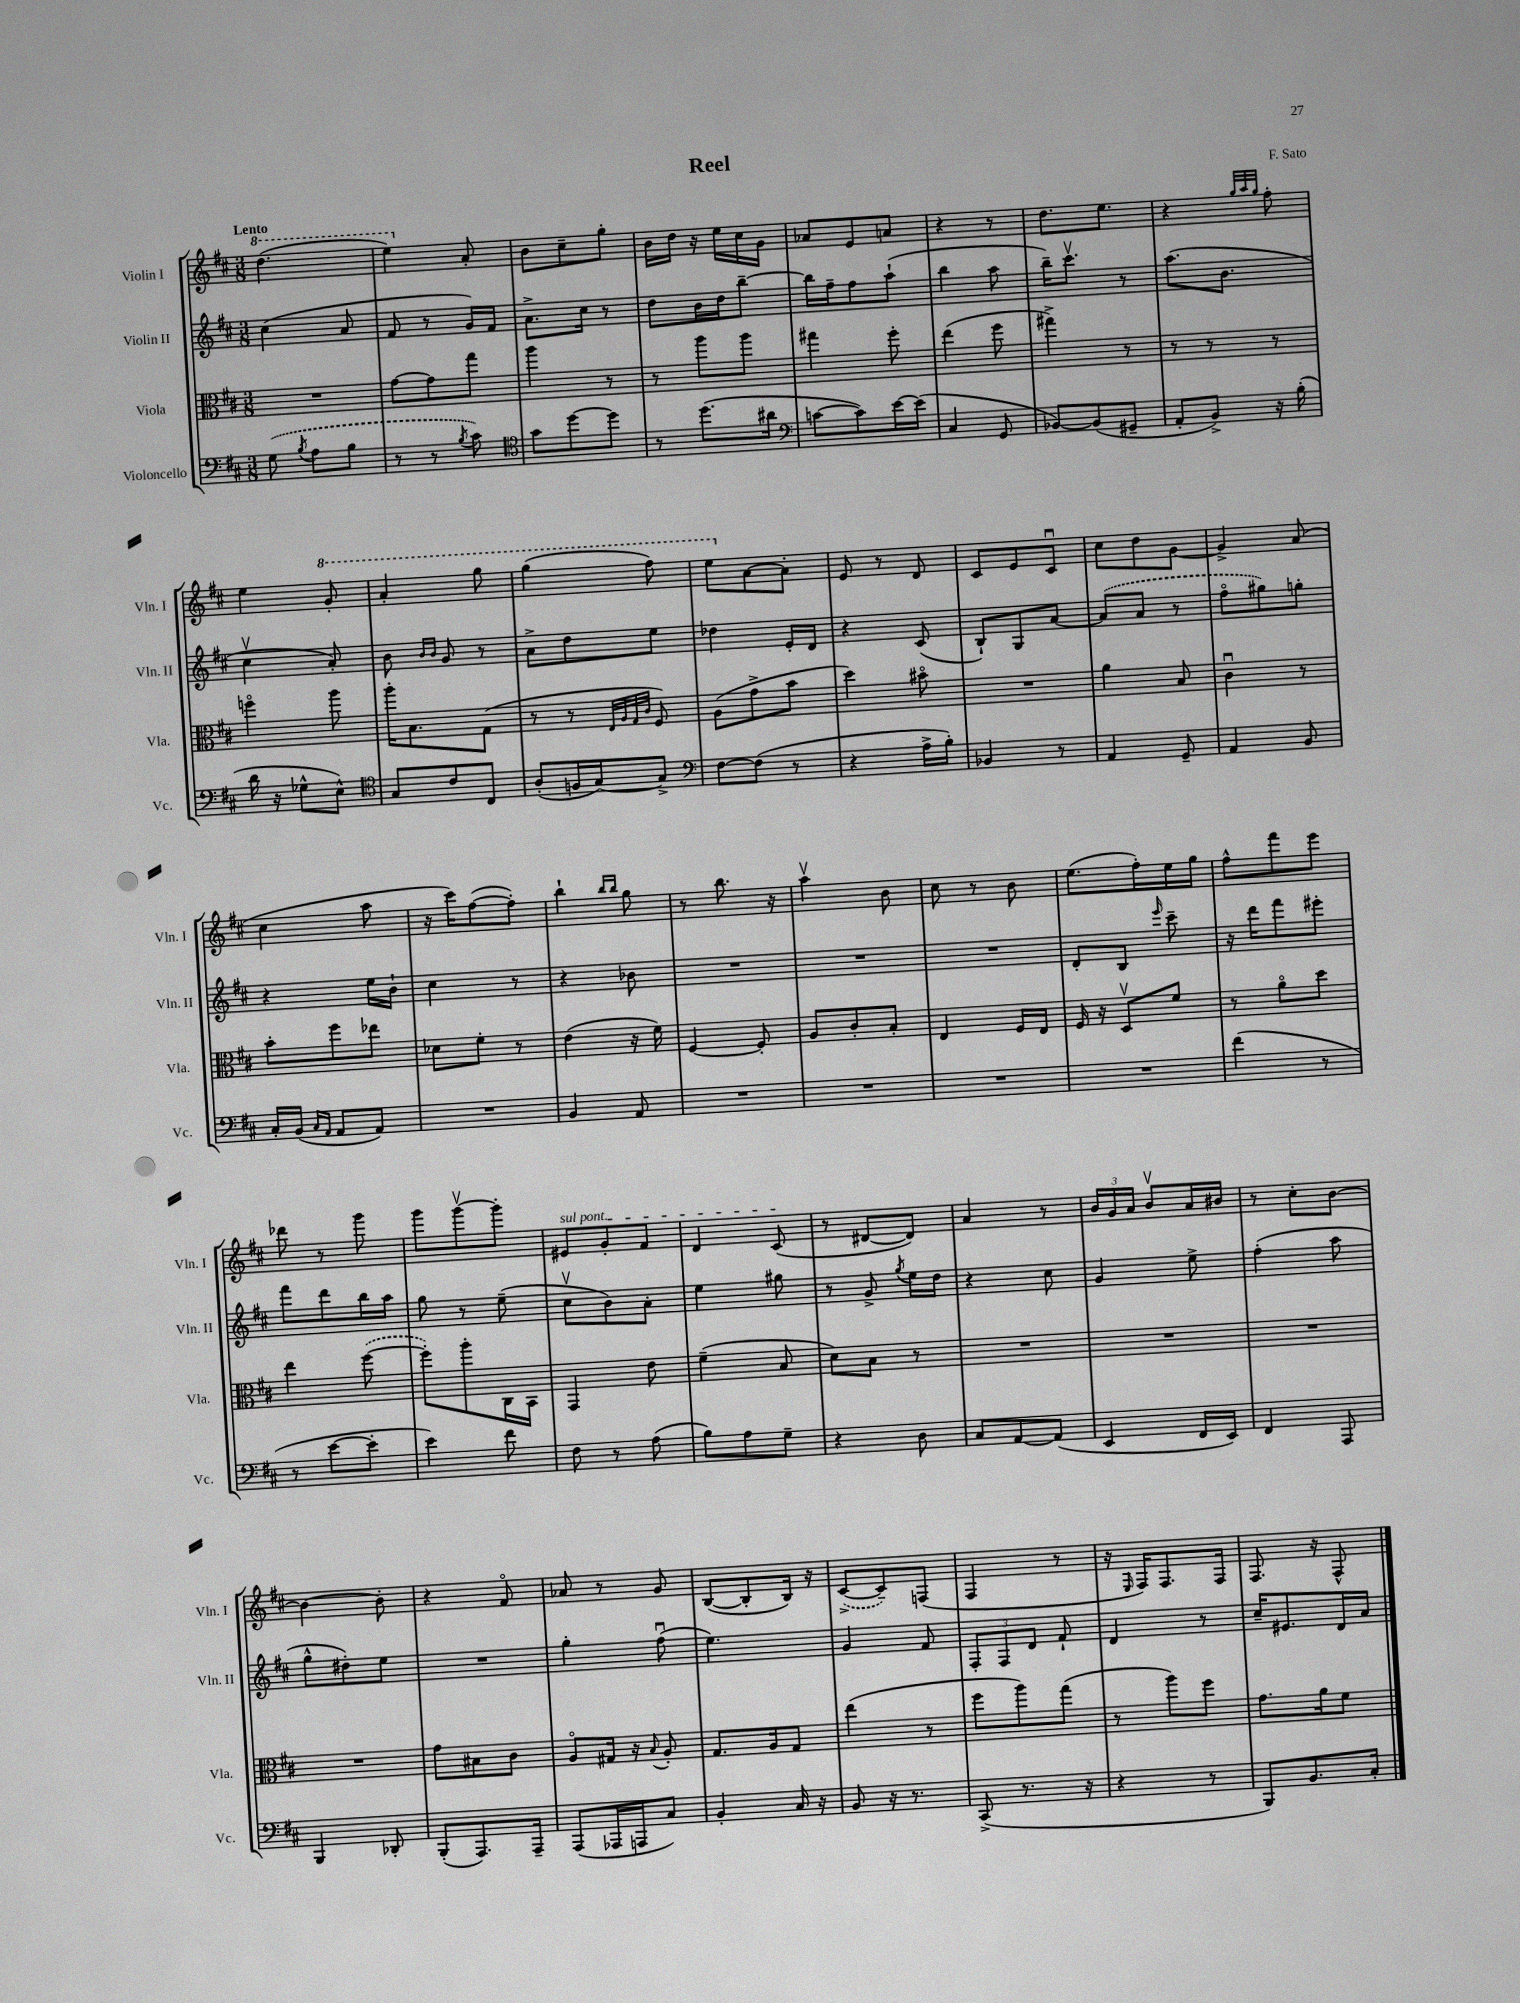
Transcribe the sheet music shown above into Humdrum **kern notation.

**kern	**kern	**kern	**kern
*staff4	*staff3	*staff2	*staff1
*clefF4	*clefC3	*clefG2	*clefG2
*k[f#c#]	*k[f#c#]	*k[f#c#]	*k[f#c#]
*M3/8	*M3/8	*M3/8	*M3/8
(8G	4.r	(4cc#	(4.ddd
8qB	.	.	.
8A	.	.	.
8B	.	8a	.
=	=	=	=
8r	[8g	8f#	4eee)
8r	8g]	8r	.
8qB	.	.	.
8c#)	8gg	16g)	8a'
.	.	16f#	.
=	=	=	=
*clefC4	*	*	*
8g	4aa	8.a^	8b
[8dd	.	.	8cc#~
.	.	16cc#	.
8dd]	8r	8r	8gg'
=	=	=	=
8r	8r	8dd	16b
.	.	.	16dd
(8.dd	8aa	16b	16r
.	.	16dd	16ee
.	8aa	[8bb~	16cc#
16a#	.	.	16g
=	=	=	=
*clefF4	*	*	*
[8c	4gg#	16bb]	8a-
.	.	16ff#~	.
8c])	.	8ff#	8e
[16e	8ff#'	(8aa`	8a
(16e]	.	.	.
=	=	=	=
4C#	(4ee	4bb	4r
8GG	8ff#	8aa	8r
=	=	=	=
[8BB-)	4gg#^)	16bb~)	8.dd
.	.	8.ccc#v	.
(8BB-]	.	.	.
.	.	.	8.ee
8GG#~	8r	8r	.
=	=	=	=
8AA'	8r	(8.aa	4r
8BB^)	8r	.	.
.	.	8.b	.
.	.	.	32qqgg
.	.	.	32qqaa
.	.	.	32qqgg
16r	8r	.	8ff#'
(16B'	.	.	.
=	=	=	=
16d	4ffo	4cc#v	4ee
16r	.	.	.
8G-^^	.	.	.
8E^^)	8aa	8a')	8gg'
=	=	=	=
*clefC4	*	*	*
8G	16aa'	8b	4aa'
.	8.B	.	.
.	.	16qqb	.
.	.	16qqb	.
8c#	.	8g	.
8C#	(8G	8r	8ggg
=	=	=	=
(8A'	8r	8a^	(4ggg
16F	8r	8dd	.
[16G)	.	.	.
.	32qqE	.	.
.	32qqA	.	.
.	32qqG	.	.
.	32qqc#	.	.
8G^]	8F#)	8ee	8fff#)
=	=	=	=
*clefF4	*	*	*
[8F#	(8A	4dd-	8eee
(8F#]	8g^	.	[8a
8r	8b	16e'	8a']
.	.	16d	.
=	=	=	=
4r	4dd)	4r	8e
.	.	.	8r
16A^	8b#o	(8c#	8d
16B')	.	.	.
=	=	=	=
4BB-	4.r	8B`)	8c#
.	.	8G	8e
8r	.	[8a	8c#u
=	=	=	=
4AA	4a	(8a]	8cc#
.	.	8a	8dd
8GG~	8B	8r	[8g
=	=	=	=
4AA	4c#u	8ff#o	4g^]
.	.	8gg#)	.
8BB	8r	8gg'	(8a
=	=	=	=
16C#'	8b'	4r	4cc#
(16BB	.	.	.
16qqC#	.	.	.
16qqAA	.	.	.
8AA	8ff#	.	.
8AA)	8ee-	16ee	8aa
.	.	16b`	.
=	=	=	=
4.r	8d-	4cc#	16r
.	.	.	16ccc#)
.	8f#'	.	([8ff#
.	8r	8r	8ff#'])
=	=	=	=
4BB	(4e	4r	4bb`
.	.	.	16qqbb
.	.	.	16qqbb
8AA	16r	8b-	8gg
.	16f#)	.	.
=	=	=	=
4.r	[4F#	4.r	8r
.	.	.	8.bb
.	8F#']	.	.
.	.	.	16r
=	=	=	=
4.r	8A	4.r	4aav
.	8c#'	.	.
.	8B'	.	8b
=	=	=	=
4.r	4E	4.r	8cc#
.	.	.	8r
.	16F#	.	8b
.	16E	.	.
=	=	=	=
4.r	16F#	8d'	(8.ee
.	16r	.	.
.	8Dv	8B	.
.	.	.	16ff#')
.	.	16qqeee	.
.	8f#	8ccc#~	16ee
.	.	.	16gg
=	=	=	=
(4f#	8r	16r	8ff#^^
.	.	16ddd	.
.	8ao	8fff#	8fff#
8r	8dd	8eee#'	8eee
=	=	=	=
8r	4ee	8fff#	8ddd-
[8e	.	8ddd	8r
8e']	([8ff#	16bb	8ggg
.	.	16aa	.
=	=	=	=
4e)	8ff#'])	8gg	8ggg
.	8aa'	8r	[8gggv
8f#	16C#	(8ee~	8ggg']
.	16BB	.	.
=	=	=	=
8F#	4GG	8cc#v	8e#
8r	.	8b)	8g'
(8A	8e	8a'	8f#
=	=	=	=
8B)	(4f#~	4ee	4d
8A	.	.	.
8G~	8B	8gg#	(8c#
=	=	=	=
4r	8d)	8r	8r
.	8B	8g^	[8d#
.	.	8qgg	.
8D	8r	16ee	8d#])
.	.	16dd	.
=	=	=	=
8C#	4.r	4r	4a
[8AA	.	.	.
(8AA]	.	8cc#	8r
=	=	=	=
4EE	4.r	4g	24b
.	.	.	24g
.	.	.	24a
.	.	.	8bv
16FF#	.	8ee^	16a
16EE)	.	.	16b#
=	=	=	=
4FF#	4.r	(4ff#'	8r
.	.	.	8cc#'
8AAA	.	8aa	[8b
=	=	=	=
4BBB	4.r	8gg^^	4b_
.	.	8dd#')	.
8DD-'	.	8ee	8b']
=	=	=	=
(8BBB'	8g	4.r	4r
8.AAA)	8B#	.	.
.	8c#	.	8f#o
16AAA~	.	.	.
=	=	=	=
(8AAA	8Ao	4gg'	8a-
16AAA-	16G#	.	8r
16AAA	16r	.	.
.	8qqB	.	.
8C#)	8A'	(8ff#u	8g
=	=	=	=
4BB'	8.G	4.ee)	([8B
.	.	.	8B']
.	16A	.	.
16C#	8G	.	16B)
16r	.	.	16r
=	=	=	=
8BB	(4ee	4g	([8c#^
16r	.	.	8c#~])
8.r	.	.	.
.	8r	8f#	(8F
=	=	=	=
(8CC#^	8ff#	12F#'	4F#
.	.	12F#	.
8.r	8aa)	.	.
.	.	12d	.
.	(8gg	8f#`	8r
16r	.	.	.
=	=	=	=
4r	8r	4d	16r
.	.	.	16qqE
.	.	.	16F#)
.	8aa)	.	8.F#
8r	8ff#	8r	.
.	.	.	16F#
=	=	=	=
8BBB)	8.g	16cc#~	8.F#
.	.	8.e#	.
8.BB	.	.	.
.	16a	.	16r
.	8f#	16d	8F#^^
16C#'	.	16a	.
==	==	==	==
*-	*-	*-	*-
